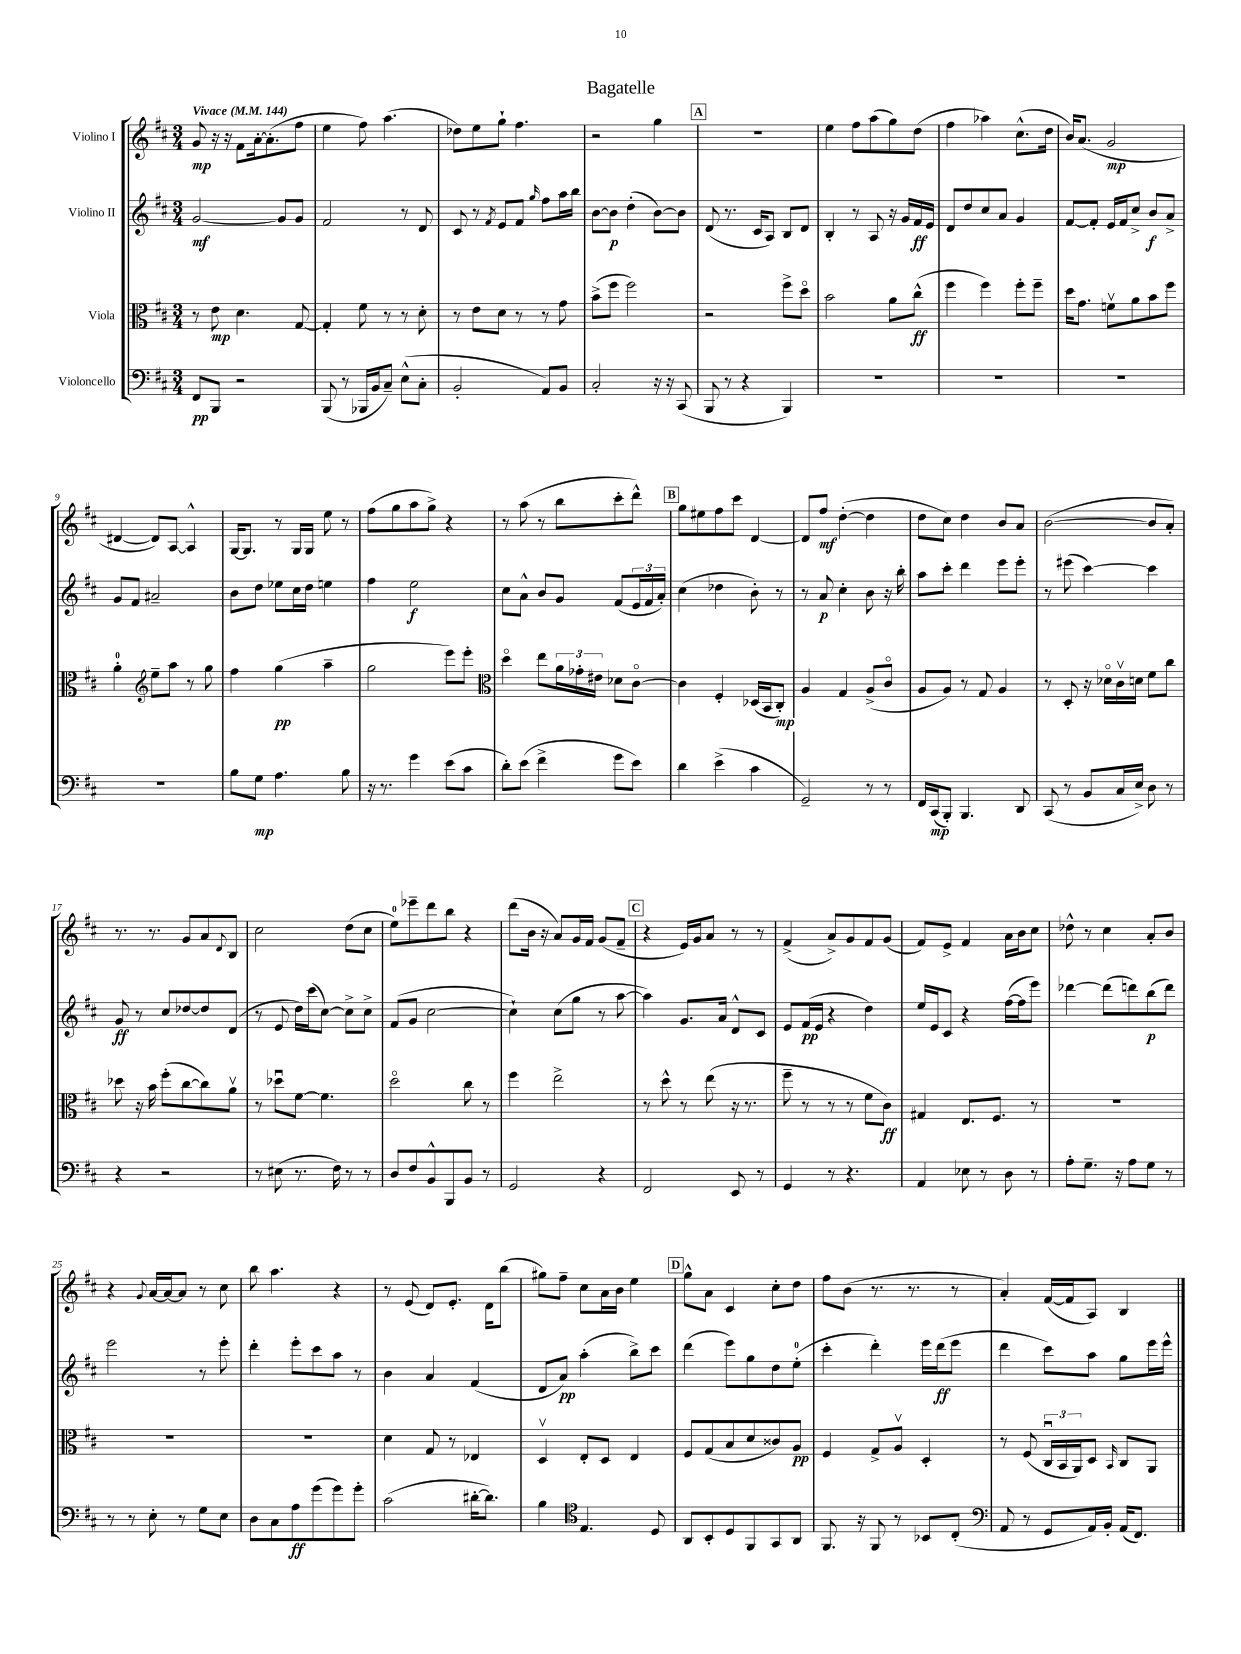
\header { title = "Bagatelle" }
<<
\new StaffGroup <<
\new Staff = "s0" \with { instrumentName = "Violino I" } {
    \clef treble \key d \major \numericTimeSignature \time 3/4 \tempo "Vivace" 4 = 144
    g'8\mp r16 r16 fis'8 a'16~-. a'8.-.( fis''8 |
    e''4 fis''8) a''4.( |
    des''8) e''8 g''8-! fis''4. |
    r2 g''4 |
    \mark \markup { \box "A" } R2. |
    e''4 fis''8 a''8( g''8) d''8( |
    fis''4 aes''4) cis''8.-^( d''16 |
    b'16) a'8.( g'2\mp |
    dis'4~ dis'8) a8~ a4-^ |
    g16~ g8. r8 g16 g16 e''8 r8 |
    fis''8( g''8 a''8 g''8->) r4 |
    r8 a''8( r8 b''8 cis'''8-. d'''8-^) |
    \mark \markup { \box "B" } g''8 eis''8 fis''8 cis'''8 d'4~ |
    d'8 fis''8\mf d''4~-.( d''4 |
    d''8 cis''8) d''4 b'8 a'8 |
    b'2~( b'8 a'8-.) |
    r8. r8. g'8 a'8 \appoggiatura { d'8 } b8 |
    cis''2 d''8( cis''8 |
    e''8-0) ees'''8-- d'''8 b''8 r4 |
    d'''8( b'16 r16 a'8) g'16 fis'16 g'8( fis'8-- |
    \mark \markup { \box "C" } r4 e'16) g'16 a'8 r8 r8 |
    fis'4->( a'8->) g'8 fis'8 g'8( |
    fis'8) e'8-> fis'4 a'16 b'16 cis''8 |
    des''8-^ r8 cis''4 a'8-. b'8 |
    r4 \appoggiatura { g'8 } a'16~ a'16~ a'8 r8 cis''8 |
    b''8 a''4. r4 |
    r8 e'8( d'8) e'8.-. d'16 b''8( |
    gis''8) fis''8-- cis''8 a'16 b'16 e''4 |
    \mark \markup { \box "D" } g''8-^ a'8 cis'4 cis''8-. d''8 |
    fis''8 b'8( r8. r8. r8 |
    a'4-.) fis'16~( fis'16 a8) b4 \bar "|." |
}
\new Staff = "s1" \with { instrumentName = "Violino II" } {
    \clef treble \key d \major \numericTimeSignature \time 3/4
    g'2~\mf g'8 g'8 |
    fis'2 r8 d'8 |
    cis'8 r8 \acciaccatura { fis'8 } e'8 fis'8 \grace { g''16 } fis''8 a''16 b''16 |
    b'8~ b'8\p d''4-.( b'8~) b'8 |
    \mark \markup { \box "A" } d'8( r8. cis'16 a8) b8 d'8 |
    b4-. r8 a8 r16 g'16 fis'16\ff e'16 |
    d'8 d''8 cis''8 a'8 g'4 |
    fis'8~ fis'8-. e'16 fis'16 cis''8-> b'8\f a'8-> |
    g'8 fis'8 ais'2-- |
    b'8 d''8 ees''8 cis''16 d''16 e''4 |
    fis''4 e''2\f |
    cis''8 a'8-^ b'8 g'8 fis'8( \tuplet 3/2 { e'16 fis'16 a'16-.) } |
    \mark \markup { \box "B" } cis''4( des''4 b'8-.) r8 |
    r8 a'8\p cis''4-. b'8 r16 b''16-. |
    a''8 cis'''8-. d'''4 e'''8 e'''8-. |
    r8 eis'''8( cis'''4~) cis'''4 |
    g'8\ff r8 cis''8 des''8~ des''8 d'8( |
    r8 e'8 d''16) cis'''16( cis''8~) cis''8-> cis''8-> |
    fis'8( g'8 cis''2~ |
    cis''4-!) cis''8( g''8 r8 a''8~ |
    \mark \markup { \box "C" } a''4) g'8. a'16 d'8-^ cis'8 |
    e'8 fis'16\pp( e'16 r4 d''4) |
    e''16 e'16 cis'8 r4 fis''16~( fis''16 e'''8) |
    des'''4~ des'''8( d'''8) b''8\p( d'''8) |
    e'''2 r8 e'''8-. |
    d'''4-. e'''8-. cis'''8 a''8 r8 |
    b'4 a'4 fis'4( |
    d'8 a'8\pp) a''4-.( b''8->) cis'''8 |
    \mark \markup { \box "D" } d'''4( e'''8) g''8 d''8 e''8-0-.( |
    cis'''4-. d'''4-.) e'''16 d'''16\ff( e'''8 |
    d'''4 cis'''8) a''8 g''8 e'''16 e'''16-^ \bar "|." |
}
\new Staff = "s2" \with { instrumentName = "Viola" } {
    \clef alto \key d \major \numericTimeSignature \time 3/4
    r8 e'8\mp d'4. g8~ |
    g4-. fis'8 r8 r8 d'8-. |
    r8 e'8 d'8 r8 r8 g'8 |
    b'8->( fis''8 fis''2) |
    \mark \markup { \box "A" } r2 fis''8-> d''8\flageolet |
    b'2 a'8 cis''8-^\ff( |
    fis''4 fis''4) fis''8-. fis''8-- |
    d''16 g'8. f'8\upbow a'8 b'8 fis''8 |
    a'4-0-. \clef treble e''8-- a''8 r8 g''8 |
    fis''4 g''4\pp( a''4-- |
    g''2 e'''8) e'''8-. |
    \clef alto d''4\flageolet e''8 \tuplet 3/2 { a'16 ges'16-. eis'16 } des'8 cis'8~\flageolet |
    \mark \markup { \box "B" } cis'4 fis4-. des16( b,16 cis8-.\mp) |
    a4 g4 a8->( cis'8\flageolet |
    a8 a8) r8 g8 a4 |
    r8 d8-. r16 des'16\flageolet cis'16\upbow d'16 fis'8 cis''8 |
    des''8 r16 b'16 fis''8-.( cis''8~ cis''8) a'8\upbow |
    r8 des''8\downbow fis'8~ fis'4. |
    d''2\flageolet cis''8 r8 |
    fis''4 e''2-> |
    \mark \markup { \box "C" } r8 d''8-^ r8 e''8( r16 r8. |
    fis''8-- r8 r8 r8 fis'8 cis'8\ff) |
    gis4 e8. fis8. r8 |
    R2. |
    R2. |
    R2. |
    d'4 g8 r8 ees4 |
    d4\upbow e8-. d8 e4 |
    \mark \markup { \box "D" } fis8 g8( b8 d'8 cisis'8) a8\pp |
    fis4 g8-> a8\upbow d4-. |
    r8 fis8( \tuplet 3/2 { cis16\downbow b,16 a,16) } d8 \grace { b,16 } cis8 a,8 \bar "|." |
}
\new Staff = "s3" \with { instrumentName = "Violoncello" } {
    \clef bass \key d \major \numericTimeSignature \time 3/4
    fis,8\pp b,,8 r2 |
    b,,8( r8 bes,,16 b,16 cis8--) e8-^( cis8-. |
    b,2-. a,8) b,8 |
    cis2-. r16 r16 cis,8( |
    \mark \markup { \box "A" } b,,8 r8 r4 b,,4) |
    R2. |
    R2. |
    R2. |
    R2. |
    b8 g8\mp a4. b8 |
    r16 r8. g'4 e'8( cis'8 |
    d'8-.) e'8( fis'4-> g'8 e'8) |
    \mark \markup { \box "B" } d'4 e'4->( cis'4 |
    g,2--) r8 r8 |
    fis,16 cis,16\mp( b,,8-.) b,,4. d,8 |
    cis,8( r8 b,8 cis16 e16->) d8 r8 |
    r4 r2 |
    r8 eis8( r8. fis16) r8 r8 |
    d8 fis8 b,8-^ b,,8 b,8 r8 |
    g,2 r4 |
    \mark \markup { \box "C" } fis,2 e,8 r8 |
    g,4 r8 r4. |
    a,4 ees8 r8 d8 r8 |
    a8-. g8.-- r16 a8 g8 r8 |
    r8 r8 e8-. r8 g8 e8 |
    d8 cis8 a8\ff g'8( g'8) g'8-. |
    cis'2( dis'16~-. dis'8.) |
    b4 \clef tenor e4. d8 |
    \mark \markup { \box "D" } a,8 b,8-. d8 fis,8 g,8 a,8 |
    fis,8. r16 fis,8 r8 bes,8 cis8-.( |
    \clef bass a,8 r8 g,8 a,16) b,16-. a,16( fis,8.) \bar "|." |
}
>>
>>
